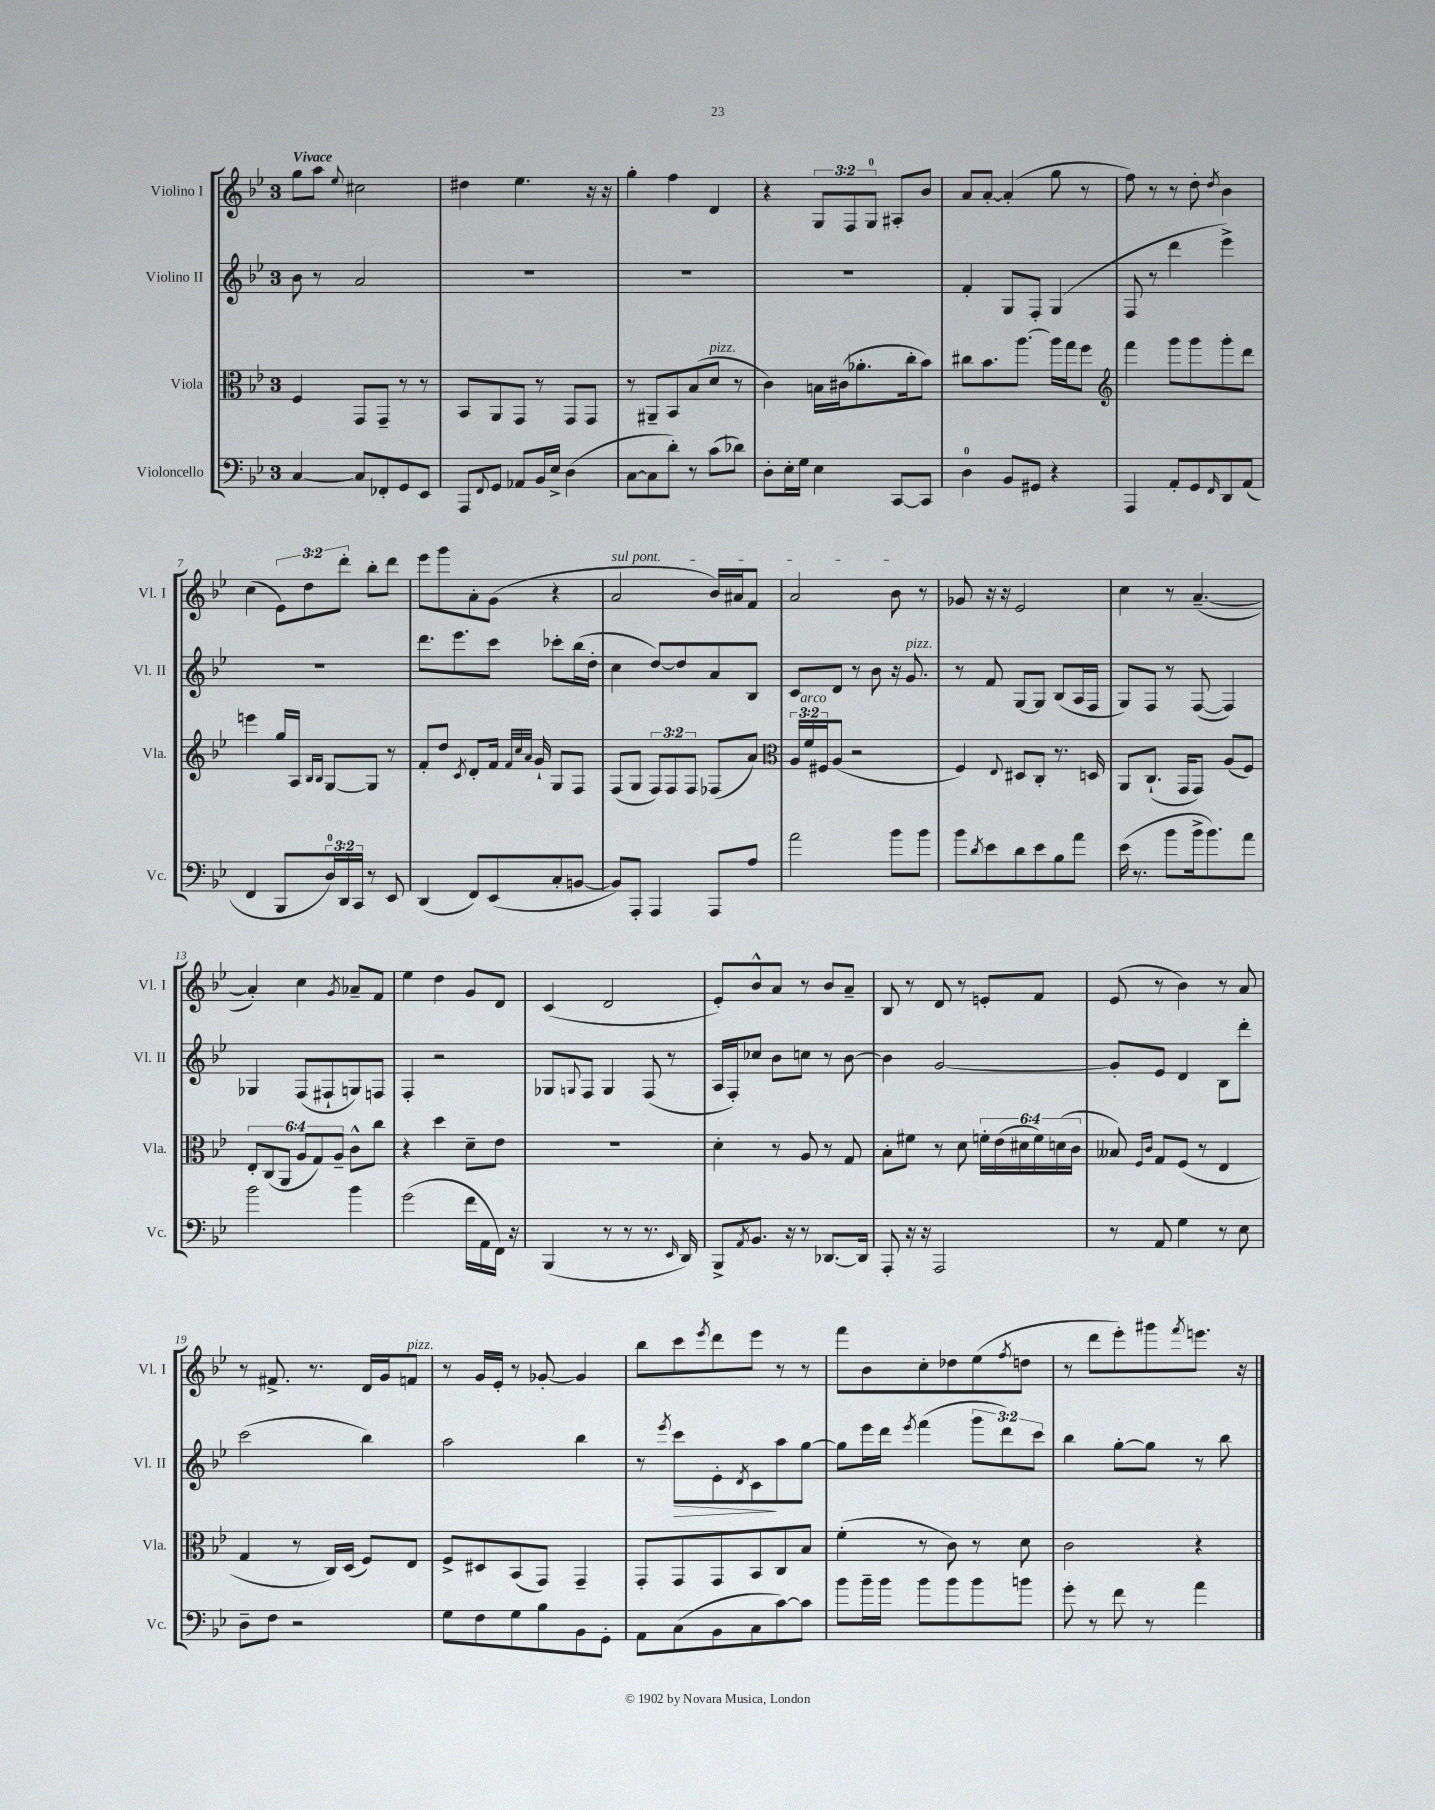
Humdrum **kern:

**kern	**kern	**kern	**dynam	**kern
*part4	*part3	*part2	*part2	*part1
*staff4	*staff3	*staff2	*staff2	*staff1
*I"Violoncello	*I"Viola	*I"Violino II	*	*I"Violino I
*I'Vc.	*I'Vla.	*I'Vl. II	*	*I'Vl. I
*clefF4	*clefC3	*clefG2	*	*clefG2
*k[b-e-]	*k[b-e-]	*k[b-e-]	*	*k[b-e-]
*M3/4	*M3/4	*M3/4	*	*M3/4
=1	=1	=1	=1	=1
!	!	!	!	!LO:TX:a:B:t=Vivace
[4C/	4F/	8b-\	.	8gg\L
.	.	8r	.	8aa\J
.	.	.	.	8qqee-/
8C/L]	8GG/L	2a/	.	2cc#X\
8FF-X'/	8GG~/J	.	.	.
8GG/	8r	.	.	.
8EE-/J	8r	.	.	.
=2	=2	=2	=2	=2
8AAA/L	8BB-/L	2.r	.	4dd#X\
8qqFF/	.	.	.	.
8GG/J	8AA/	.	.	.
8AA-X/L	8GG/J	.	.	4.ee-\
16BB-/L	8r	.	.	.
16E-^/JJ	.	.	.	.
(4D\	8GG/L	.	.	.
.	8GG/J	.	.	16r
.	.	.	.	16r
=3	=3	=3	=3	=3
[8C\L	8r	2.r	.	4gg'\
8C\]	8AA#X~/L	.	.	.
8d'\J)	8BB-/	.	.	4ff\
8r	(8B-/	.	.	.
!	!LO:TX:a:i:t=pizz.	!	!	!
(8c\L	8d/J	.	.	4d/
8d-X\J)	8r	.	.	.
=4	=4	=4	=4	=4
8D'\L	4c\)	2.r	.	4r
16E-'\L	.	.	.	.
16G\JJ	.	.	.	.
4E-\	16Bn\LL	.	.	12G/L
.	(16c#X\J	.	.	.
.	.	.	.	12F/
.	8.a-X'\	.	.	.
.	.	.	.	12G/J
[8CC/L	.	.	.	8A#X'/L
.	16cc'\k	.	.	.
8CC/J]	8b-\J)	.	.	8b-/J
=5	=5	=5	=5	=5
4D\	8cc#X\L	4f'/	.	8a/L
.	8.b-\	.	.	[8a'/J
8BB-/L	.	8G/L	.	(4a'/]
.	[8.aa\J	.	.	.
8GG#X/J	.	8F'/J	.	.
4r	16aa\LL]	(4G/	.	8gg\
.	16gg\J	.	.	.
.	8ff\J	.	.	8r
=6	=6	=6	=6	=6
*	*clefG2	*	*	*
4AAA/	4fff\	8F/	.	8ff\)
.	.	8r	.	8r
8AA'/L	8ggg\L	4ddd\	.	8r
8GG/	8ggg\	.	.	8dd'\
16qqFF/	.	.	.	8qdd/
8DD/	8ggg'\	4eee-^\)	.	4b-\
(8AA/J	8ddd\J	.	.	.
!!LO:LB:g=z
=7	=7	=7	=7	=7
4FF/	4eeen\	2.r	.	(4cc\
8BBB-/L	16gg/LL	.	.	12e-\L)
.	16A/JJ	.	.	.
.	.	.	.	12dd\
.	16qqB-/LL	.	.	.
.	16qqB-/JJ	.	.	.
24D/L)	[8G/L	.	.	.
24DD/	.	.	.	12ddd'\J
24CC/JJ	.	.	.	.
8r	8G/J]	.	.	8bb-'\L
8EE-/	8r	.	.	8ddd\J
=8	=8	=8	=8	=8
(4DD/	8f'/L	8.ddd\L	.	8eee-\L
.	8dd/J	.	.	8ggg\
.	.	8.eee-\	.	.
.	8qc/	.	.	.
8FF/L)	8d'/L	.	.	8a'\
(8EE-/	16f/Jk	8ccc\J	.	(8g\J
.	32qqf/LLL	.	.	.
.	32qqcc/	.	.	.
.	32qqa/JJJ	.	.	.
.	16g`/	.	.	.
8C'/	8G/L	8ccc-X'\L	.	4r
[8BBn/J	8F/J	(16bb-\L	.	.
.	.	16dd'\JJ	.	.
=9	=9	=9	=9	=9
!	!	!	!	!LO:TX:a:i:t=sul pont.
8BB/L])	(8F/L	4cc\	.	2a/
8AAA'/J	8G/J	.	.	.
4AAA/	12F/L)	[8dd/L)	.	.
.	12F/	.	.	.
.	.	8dd/]	.	.
.	12F/J	.	.	.
8AAA/L	(8F-X/L	8a/	.	16b-/LL)
.	.	.	.	16a#X/J
8A/J	8a/J)	8B-/J	.	8f/J
=10	=10	=10	=10	=10
*	*clefC3	*	*	*
2a\	24A/LL	8c/L	.	2a/
!	!LO:TX:a:i:t=arco	!	!	!
.	24f/	.	.	.
.	24F#X/J	.	.	.
.	(8A/J	8d/J	.	.
.	2r	8r	.	.
.	.	8b-\	.	.
8b-\L	.	16r	.	8b-\
!	!	!LO:TX:a:i:t=pizz.	!	!
.	.	8.g/	.	.
8b-\J	.	.	.	8r
=11	=11	=11	=11	=11
8b-\L	4F/)	8r	.	8g-X/
8qd/	.	.	.	.
8e-\	.	8f/	.	16r
.	.	.	.	16r
.	8qqE-/	.	.	.
8d\	8D#X/L	[8G/L	.	2e-/
8e-\	8C'/J	8G/J]	.	.
8B-\	8.r	(8B-/L	.	.
8a\J	.	16A/L	.	.
.	16Dn/	16F/JJ	.	.
=12	=12	=12	=12	=12
(16e-\	8AA/L	8G/L)	.	4cc\
8.r	.	.	.	.
.	(8.C`/J	8F/J	.	.
8b-\L	.	8r	.	8r
.	16GG/KL	.	.	.
16b-^\k	8GG/J)	([8F/	.	([4.a~/
8.b-\)	.	.	.	.
.	(8A/L	4F/])	.	.
8a\J	8F/J)	.	.	.
!!LO:LB:g=z
=13	=13	=13	=13	=13
2b-\	12E-'/L	4G-X/	.	4a'/])
.	(12C/	.	.	.
.	12AA/J	.	.	.
.	12A/L	(8F/L	.	4cc\
.	12G/)	.	.	.
.	.	8F#X`/	.	.
.	12A~/J	.	.	.
.	.	.	.	8qg/
4b-\	8c^^\L	8Gn/)	.	8a-X~/L
.	8cc\J	8Fn/J	.	8f/J
=14	=14	=14	=14	=14
(2g\	4r	4F'/	.	4ee-\
.	4dd\	2r	.	4dd\
16f\LL	8d~\L	.	.	8g/L
16AA\	.	.	.	.
16FF\JJ)	8e-\J	.	.	8d/J
16r	.	.	.	.
=15	=15	=15	=15	=15
(4BBB-/	2.r	8G-X/L	.	(4c/
.	.	8qqGn/	.	.
.	.	8F/J	.	.
8r	.	4G/	.	2d/
8r	.	.	.	.
8.r	.	(8F/	.	.
.	.	8r	.	.
16qqEE-/	.	.	.	.
16DD/)	.	.	.	.
=16	=16	=16	=16	=16
8BBB-^/L	4d'\	16A/LL	.	8e-'/L)
.	.	16F'/J)	.	.
8qAA/	.	.	.	.
8.BB-/J	.	8cc-X/J	.	8b-^^/
.	8r	8b-\L	.	8a/J
16r	.	.	.	.
8r	8A/	8ccn\J	.	8r
[8.DD-X/L	8r	8r	.	8b-/L
.	8G/	[8b-\	.	8a~/J
16DD-/Jk]	.	.	.	.
=17	=17	=17	=17	=17
8AAA'/	8B-'\L	4b-\]	.	8B-/
16r	8f#X\J	.	.	8r
16r	.	.	.	.
2AAA/	8r	[2g/	.	8d/
.	8d\	.	.	8r
.	24fn'\LL	.	.	8en'/L
.	(24e-\	.	.	.
.	24d#X\	.	.	.
.	24f\)	.	.	8f/J
.	(24dn\	.	.	.
.	24c\JJ	.	.	.
=18	=18	=18	=18	=18
8r	8B--X/)	8g'/L]	.	(8e-/
.	16qqF/LL	.	.	.
.	16qqc/JJ	.	.	.
8AA/	8G/L	8e-/J	.	8r
4G\	(8F/J	4d/	.	4b-\)
.	8r	.	.	.
8r	4E-/	8B-\L	.	8r
8E-\	.	8ddd'\J	.	8a/
!!LO:LB:g=z
=19	=19	=19	=19	=19
8D~\L	4G/	(2ccc\	.	8r
8F\J	.	.	.	8.f#X^/
2r	8r	.	.	.
.	.	.	.	8.r
.	16C/LL)	.	.	.
.	(16D/JJ	.	.	.
.	8F/L)	4bb-\)	.	16d/LL
.	.	.	.	16g/J
!	!	!	!	!LO:TX:a:i:t=pizz.
.	8E-/J	.	.	8fn/J
=20	=20	=20	=20	=20
8G\L	8F^/L	2aa\	.	8r
8F\	8D#X/	.	.	16g/LL
.	.	.	.	16e-'/JJ
8G\	(8BB-/	.	.	8r
8B-\	8GG/J)	.	.	[8g-X'/
8BB-\	4GG~/	4bb-\	.	4g-/]
8GG'\J	.	.	.	.
=21	=21	=21	=21	=21
8AA\L	8GG'/L	8r	.	8bb-\L
.	.	8qeee-/	.	.
!	!	!	!LO:HP:b	!
(8C\	8GG/	8ccc\L	>	8ccc\
.	.	.	.	8qeee-/
8BB-\	8GG/	8e-'\	.	8ddd\
.	.	8qd/	.	.
8C\	8BB-/	8c\	.	8eee-\J
[8c\)	8C/	8aa\	]	8r
8c\J]	8B-/J	[8gg\J	.	8r
=22	=22	=22	=22	=22
8b-\L	(4f'\	8gg\L]	.	8fff\L
16b-~\L	.	16eee-\L	.	8b-\
16b-\JJ	.	16ddd\JJ	.	.
.	.	8qeee-/	.	.
8b-\L	8r	(4fff\	.	8cc'\
8b-\	8c\)	.	.	8dd-X\
8b-\	8r	12ggg\L	.	(8ee-\
.	.	12ddd\)	.	.
.	.	.	.	8qff/
8bn\J	8d\	.	.	8ddn\J
.	.	12ccc\J	.	.
=23	=23	=23	=23	=23
8g'\	2c\	4bb-\	.	8r
8r	.	.	.	8ddd\L
8f\	.	[8gg'\L	.	8eee-'\)
8r	.	8gg\J]	.	8ggg#X\
.	.	.	.	8qfff/
4a\	4r	8r	.	8.eeen\J
.	.	8bb-\	.	.
.	.	.	.	16r
==	==	==	==	==
*-	*-	*-	*-	*-
